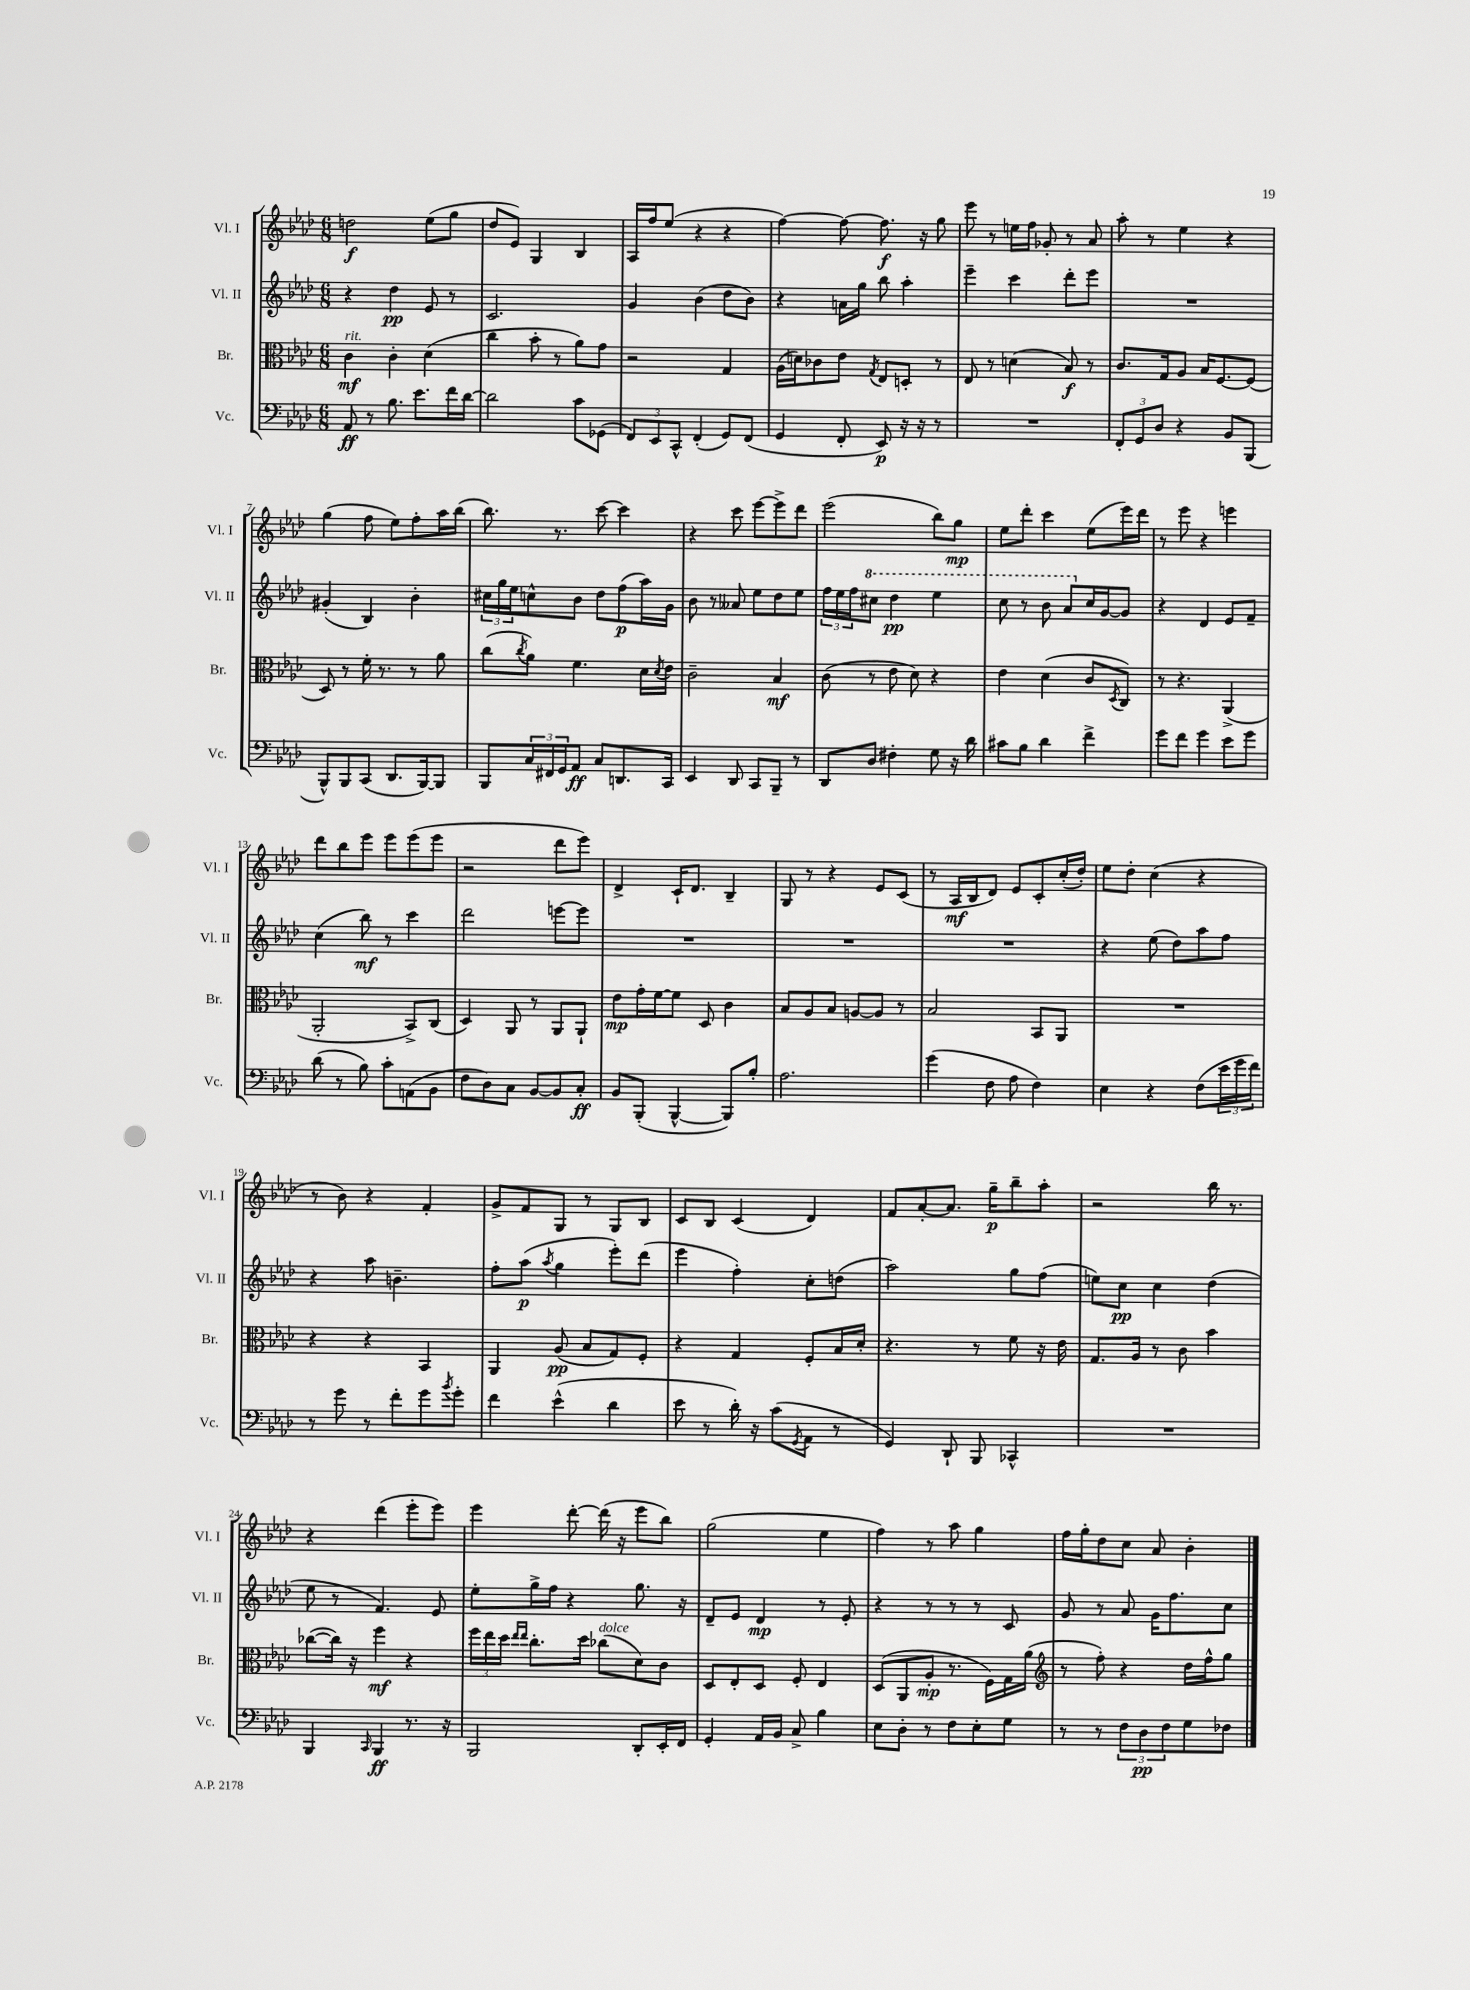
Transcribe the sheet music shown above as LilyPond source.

<<
\new StaffGroup <<
\new Staff = "s0" \with { instrumentName = "Vl. I" shortInstrumentName = "Vl. I" } {
    \clef treble \key aes \major \numericTimeSignature \time 6/8
    d''2\f ees''8( g''8 |
    des''8 ees'8) g4 bes4 |
    aes16 f''16 ees''8( r4 r4 |
    f''4~) f''8~ f''8.\f r16 g''8 |
    ees'''8 r8 e''16 f''16 ges'8-. r8 aes'8 |
    aes''8-. r8 ees''4 r4 |
    g''4( f''8 ees''8) f''8-. aes''16 bes''16( |
    bes''8.) r8. c'''8~ c'''4 |
    r4 c'''8 ees'''8~ ees'''8-> des'''8 |
    ees'''2( bes''8) g''8\mp |
    ees''8 des'''8-. c'''4 ees''8( ees'''16) des'''16 |
    r8 ees'''8 r4 e'''4 |
    des'''8 bes''8 ees'''8 ees'''8 ees'''8( ees'''8 |
    r2 des'''8 ees'''8) |
    des'4-> c'16-! des'8. bes4-- |
    g8 r8 r4 ees'8 c'8( |
    r8 aes16\mf bes16 des'8) ees'8 c'8-. c''16-.( des''16-.) |
    ees''8 des''8-. c''4( r4 |
    r8 bes'8) r4 f'4-. |
    g'8-> f'8 g8 r8 g8 bes8 |
    c'8 bes8 c'4( des'4) |
    f'8 aes'8~-. aes'8. g''16--\p bes''8-- aes''8-. |
    r2 bes''16 r8. |
    r4 des'''4( ees'''8-. ees'''8) |
    ees'''4 des'''8~-. des'''16( r16 ees'''8 bes''8) |
    g''2( ees''4 |
    f''4) r8 aes''8 g''4 |
    f''16 g''16-. des''8 c''8 aes'8 bes'4-. \bar "|." |
}
\new Staff = "s1" \with { instrumentName = "Vl. II" shortInstrumentName = "Vl. II" } {
    \clef treble \key aes \major \numericTimeSignature \time 6/8
    r4 des''4\pp ees'8 r8 |
    c'2. |
    g'4 bes'4( des''8 bes'8) |
    r4 a'16 g''16 bes''8 aes''4-. |
    ees'''4-- c'''4 des'''8-. ees'''8 |
    R2. |
    gis'4-.( bes4) bes'4-. |
    \tuplet 3/2 { cis''16 g''16 ees''16 } c''8-^ bes'8 des''8 f''8\p( aes''16) g'16 |
    bes'8 r8 aeses'8 ees''8 des''8 ees''8 |
    \tuplet 3/2 { f''16 ees''16 f''16 } \ottava #1 cis'''8 des'''4\pp ees'''4 |
    c'''8 r8 bes''8 aes''8 \ottava #0 c''16 g'16~ g'8 |
    r4 des'4 ees'8 f'8-- |
    c''4( bes''8\mf) r8 c'''4 |
    des'''2 e'''8~ e'''8 |
    R2. |
    R2. |
    R2. |
    r4 ees''8( des''8) aes''8 f''8 |
    r4 aes''8 b'4.-- |
    f''8-. aes''8\p( \acciaccatura { aes''8 } g''4 ees'''8-.) des'''8( |
    ees'''4 f''4-.) c''8-. d''8( |
    aes''2) g''8 f''8( |
    e''8) c''8\pp c''4 des''4( |
    ees''8 r8 f'4.) ees'8 |
    ees''8-. g''16-> f''16 r4 g''8. r16 |
    des'8-- ees'8 des'4\mp r8 ees'8-. |
    r4 r8 r8 r8 c'8 |
    g'8 r8 aes'8 g'16 f''8. c''8 \bar "|." |
}
\new Staff = "s2" \with { instrumentName = "Br." shortInstrumentName = "Br." } {
    \clef alto \key aes \major \numericTimeSignature \time 6/8
    c'4\mf^\markup { \italic "rit." } c'4-. des'4( |
    c''4 bes'8-. r8 aes'8) g'8 |
    r2 g4 |
    aes16( d'16) ces'8 ees'8 \acciaccatura { g8 } ees8 d8-. r8 |
    ees8 r8 d'4( bes8\f) r8 |
    c'8. g16 aes8 bes16 f8.~ f8( |
    des8) r8 f'16-. r8. r8 aes'8 |
    c''8( \acciaccatura { c''8 } aes'8) f'4. des'16 \acciaccatura { des'8 } ees'16 |
    c'2-- bes4\mf |
    c'8( r8 ees'8 des'8) r4 |
    ees'4 des'4( c'8 \acciaccatura { des8 } c8) |
    r8 r4. aes,4->( |
    aes,2-. bes,8->) c8( |
    des4) aes,8 r8 aes,8 aes,8-! |
    ees'8\mp g'16-. f'16~ f'8 des8 c'4 |
    bes8 aes8 bes8 a8~ a8 r8 |
    bes2 bes,8 aes,8 |
    R2. |
    r4 r4 bes,4 |
    aes,4 aes8\pp( bes8 g8) f8-. |
    r4 g4 f8-. bes16 des'16-. |
    r4. r8 f'8 r16 ees'16 |
    g8. aes16 r8 c'8 bes'4 |
    ces''8~( ces''16) r16 f''4\mf r4 |
    \tuplet 3/2 { f''16 ees''16 des''16 } \grace { ees''16 ees''16 } c''8.-. des''16 ces''8^\markup { \italic "dolce" }( des'8) c'8 |
    des8 ees8-. des8 f8-. ees4 |
    des8( aes,8 aes8-.\mp r8. f16) g16 aes'16( |
    \clef treble r8 f''8-.) r4 des''16 f''16-^ g''8 \bar "|." |
}
\new Staff = "s3" \with { instrumentName = "Vc." shortInstrumentName = "Vc." } {
    \clef bass \key aes \major \numericTimeSignature \time 6/8
    aes,8\ff r8 bes8. ees'8. f'16 des'16~ |
    des'2 c'8 ges,8( |
    \tuplet 3/2 { f,8) ees,8 c,8-^ } f,4-.( g,8) f,8( |
    g,4 f,8-. ees,8\p) r16 r16 r8 |
    R2. |
    \tuplet 3/2 { f,8-. g,8 des8 } r4 bes,8 bes,,8( |
    bes,,8-^) bes,,8 c,8( des,8. bes,,16~) bes,,8 |
    bes,,8 \tuplet 3/2 { c16 fis,16 g,16 } aes,8\ff c8 d,8. c,16 |
    ees,4 des,8 c,8 bes,,8-- r8 |
    des,8 des8 fis4-. g8 r16 des'16 |
    cis'8 bes8 des'4 f'4-> |
    g'8 f'8 g'4 ees'8 g'8 |
    des'8( r8 bes8) c'8-. a,8( bes,8 |
    f8 des8) c8 bes,8~ bes,8 c8-.\ff |
    bes,8 bes,,8-.( bes,,4~-^ bes,,8) bes8-. |
    aes2. |
    g'4( f8 aes8 f4) |
    ees4 r4 f8( \tuplet 3/2 { ees'16 g'16 f'16) } |
    r8 g'8 r8 f'8-. g'8 \acciaccatura { bes'8 } g'8-. |
    f'4 ees'4-^( des'4 |
    ees'8 r8 des'16-.) r16 c'8( \acciaccatura { g,8 } aes,8 r8 |
    g,4) des,8-! bes,,8 ces,4-^ |
    R2. |
    bes,,4 \grace { c,16 } bes,,4\ff r8. r16 |
    bes,,2 des,8-. ees,16-. f,16 |
    g,4-. aes,16 bes,16 c8-> bes4 |
    ees8 des8-. r8 f8 ees8-. g8 |
    r8 r8 \tuplet 3/2 { f8 des8\pp f8 } g8 fes8 \bar "|." |
}
>>
>>
